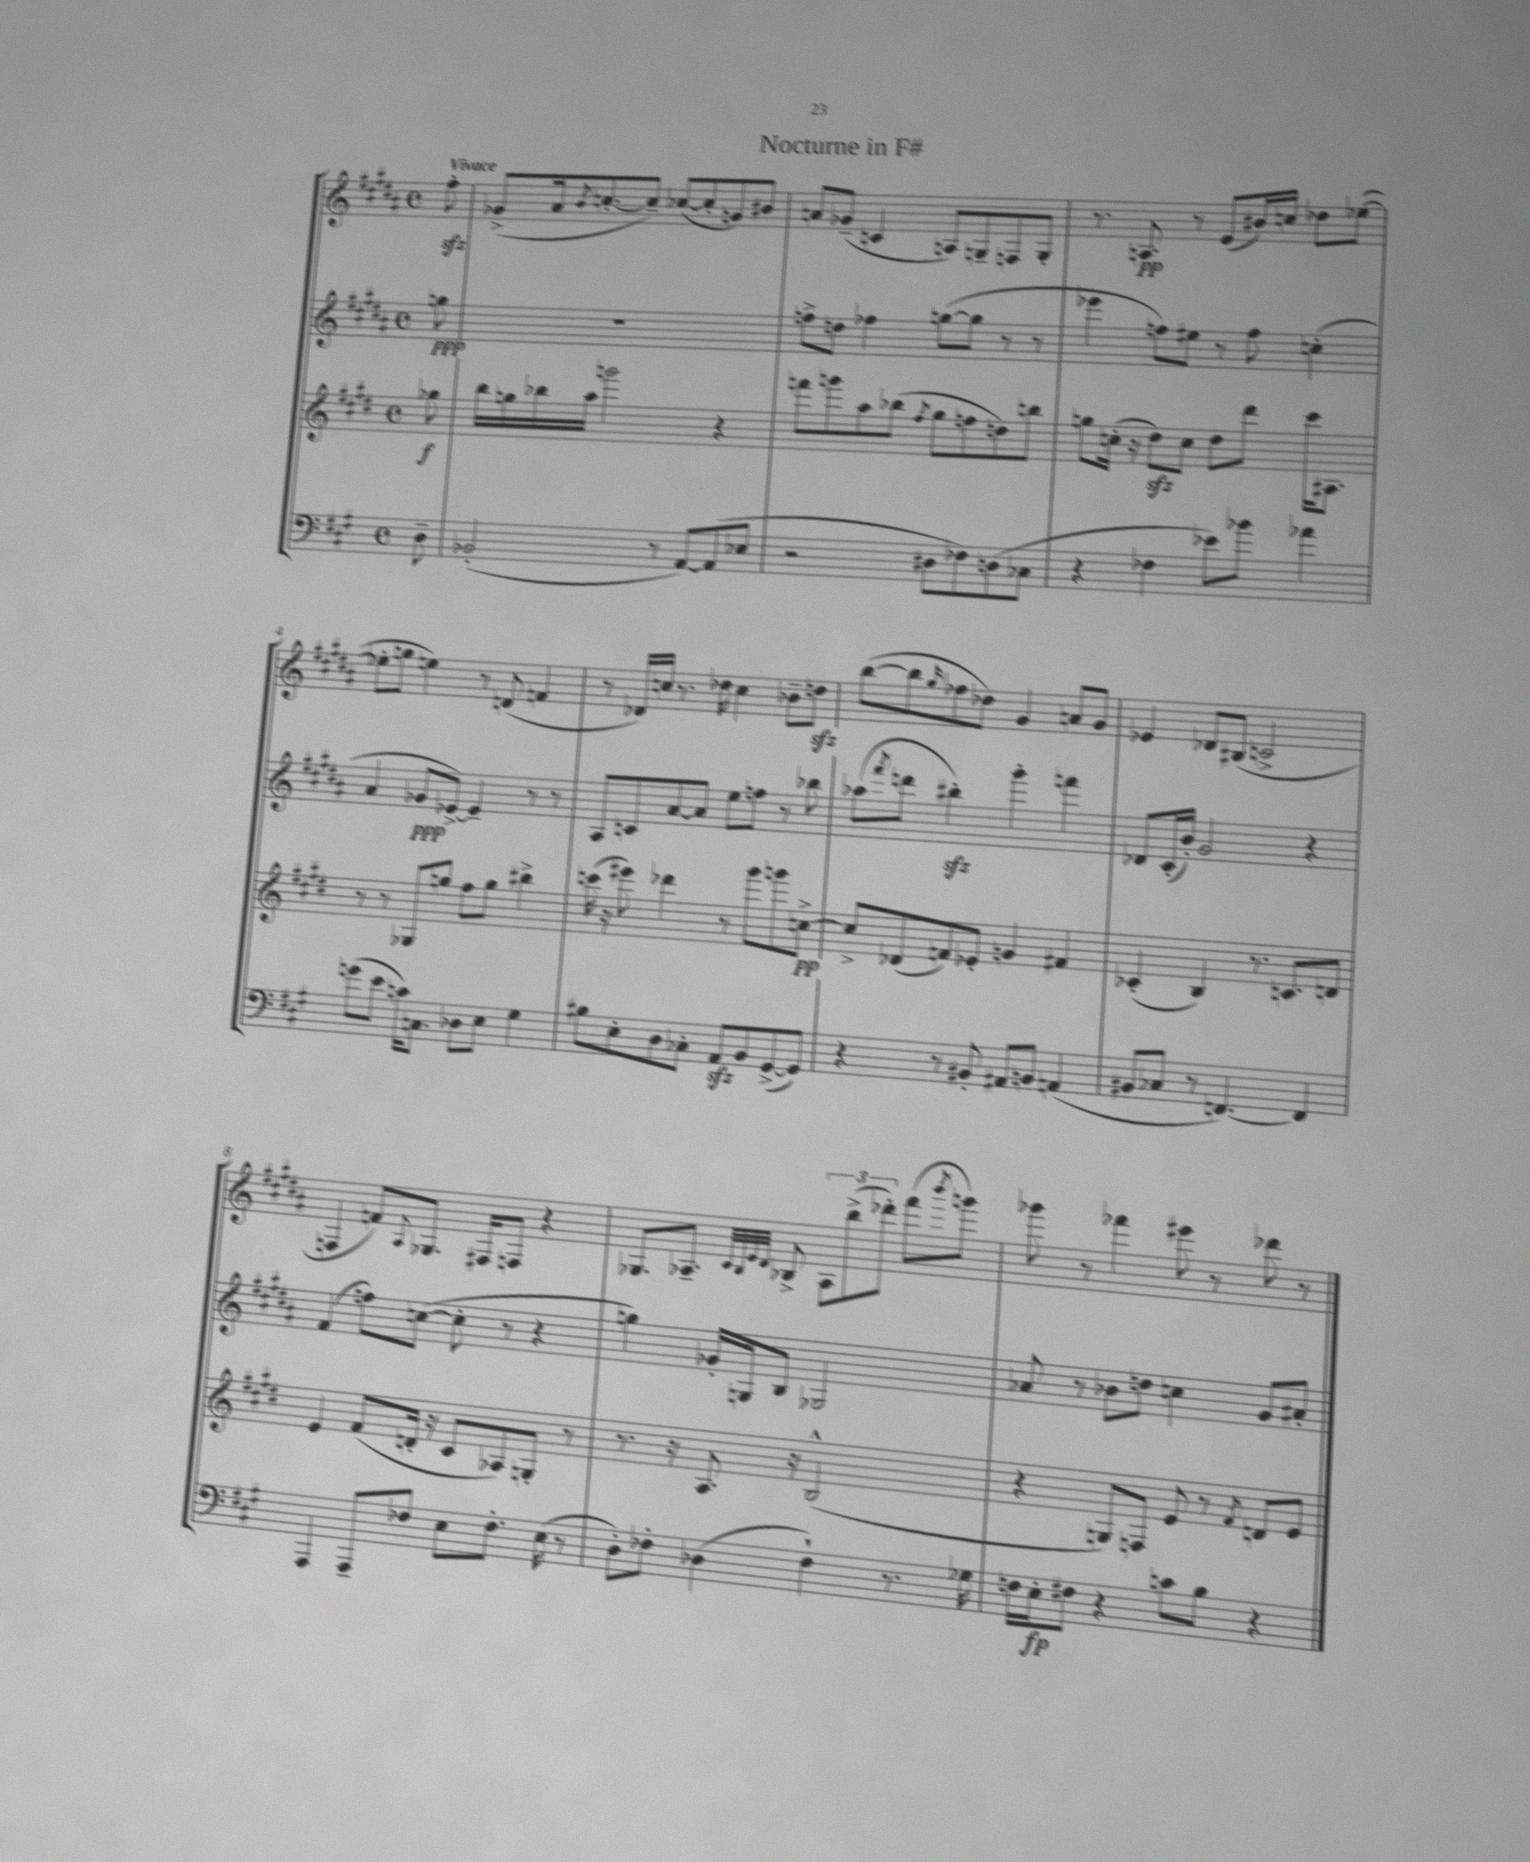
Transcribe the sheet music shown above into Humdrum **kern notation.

**kern	**kern	**kern	**kern
*staff4	*staff3	*staff2	*staff1
*clefF4	*clefG2	*clefG2	*clefG2
*k[f#c#g#]	*k[f#c#g#d#]	*k[f#c#g#d#a#]	*k[f#c#g#d#a#]
*M4/4	*M4/4	*M4/4	*M4/4
*met(c)	*met(c)	*met(c)	*met(c)
8D~	8gg-	8gg	8ff#'
=	=	=	=
(2BB-'	16bb	1r	(8g-^
.	16gg	.	.
.	16bb-	.	16a#
.	.	.	8qb
.	16aa	.	[8.cc'
.	2ggg	.	.
.	.	.	8cc~])
8r	.	.	([8cc-
[8AA)	.	.	8cc-']
(8AA]	4r	.	8g)
8E-	.	.	8b#
=	=	=	=
2r	8fff	8ff^	8a
.	8ggg	8dd	(8g-~
.	8aa	4ff-	4c
.	(8bb-	.	.
.	8qff#	.	.
8D#	8gg#	([8gg	8A)
8F-)	8ff	8gg]	8G~
(8D	8dd)	8r	8F
8C-	8bb	8r	8G'
=	=	=	=
4r	8gg	4eee-	8.r
.	(16cc'	.	.
.	16r	.	8.A
4F-	8dd#)	8ff)	.
.	8cc	8ee#	8r
8e-)	8dd#	8r	(8e
8b-	8ddd#	8ff	16b#)
.	.	.	16cc
4a-	16ccc#	(4cc'	8dd-
.	8.A#	.	.
.	.	.	([8ee-
=	=	=	=
(8g	8r	4a#	8ee-']
8e	8r	.	8gg
16c)	8G-	8g-	4ee)
8.C	.	.	.
.	8gg	[8e-^)	.
8D-	8ff#	4e-~]	8r
8E	8gg	.	(8d
4G#	4bb#^	8r	4f
.	.	8r	.
=	=	=	=
8B#	(16ccc	8A#	8r
.	16r	.	.
8E'	8eee#)	8c	16d-)
.	.	.	16cc
8D	4ddd-	[8a#	8.r
8C-'	.	8a#]	.
.	.	.	16dd-
8AA	8r	8ee	4cc
8BB	8ggg#	8ff	.
([8GG#^	8ggg	8r	8b-~
8GG#])	[8cc^	8bb-	8dd
=	=	=	=
4r	8cc^]	(8aa-	([8bb
.	.	8qfff#	.
.	(8d-	8ddd	8bb]
.	.	.	16qqgg#
8r	8f)	4bb#')	8ff-
8BB#'	8e-'	.	8dd-)
8AA#	4g	4ggg#'	4g#
8BB	.	.	.
(4AA	4f#	4fff	8a
.	.	.	8g#
=	=	=	=
8BB#	(4c-'	8d-	4e-
8C-	.	(16c#'	.
.	.	16b')	.
8r	4B)	2g#	8d-
[4.FF)	.	.	(8B#
.	8.r	.	2c^
.	8.c	.	.
4FF]	.	4r	.
.	8d	.	.
=	=	=	=
4AAA	4e	(4f#	4F
8AAA~	(8f#	8ff)	8f)
.	.	.	8qqA#
8F-	16d'	([8cc	8.G-
.	16r	.	.
8E	8c#	8cc']	.
.	.	.	16F#
8.F-'	8A-)	8r	8F
.	8G'	4r	4r
(16E	.	.	.
8r	8r	.	.
=	=	=	=
8D')	8.r	4gg)	8.G-
8F-'	.	.	.
.	16r	.	8.A-~
(4D-	8.A	16g-'	.
.	.	16G	.
.	.	.	32qqc#
.	.	.	32qqB
.	.	.	32qqe
.	.	.	32qqd#
.	.	8B	8B-^
.	16r	.	.
4F-`)	(2B^^	2G-	12A-
.	.	.	(12bb^
.	.	.	12ddd-')
8.r	.	.	(8fff#
.	.	.	8qbbb
.	.	.	8ggg)
16G-	.	.	.
=	=	=	=
16F	4r	8a-	8ggg-
16E'	.	.	.
8F#	.	8r	8r
4r	8G)	8b-	4fff-
.	8F	8dd	.
8c	8e	4cc	8eee#
8B	8r	.	8r
.	8qf#	.	.
4r	8d	8g#	8ddd-
.	8e	8a#'	8r
==	==	==	==
*-	*-	*-	*-
